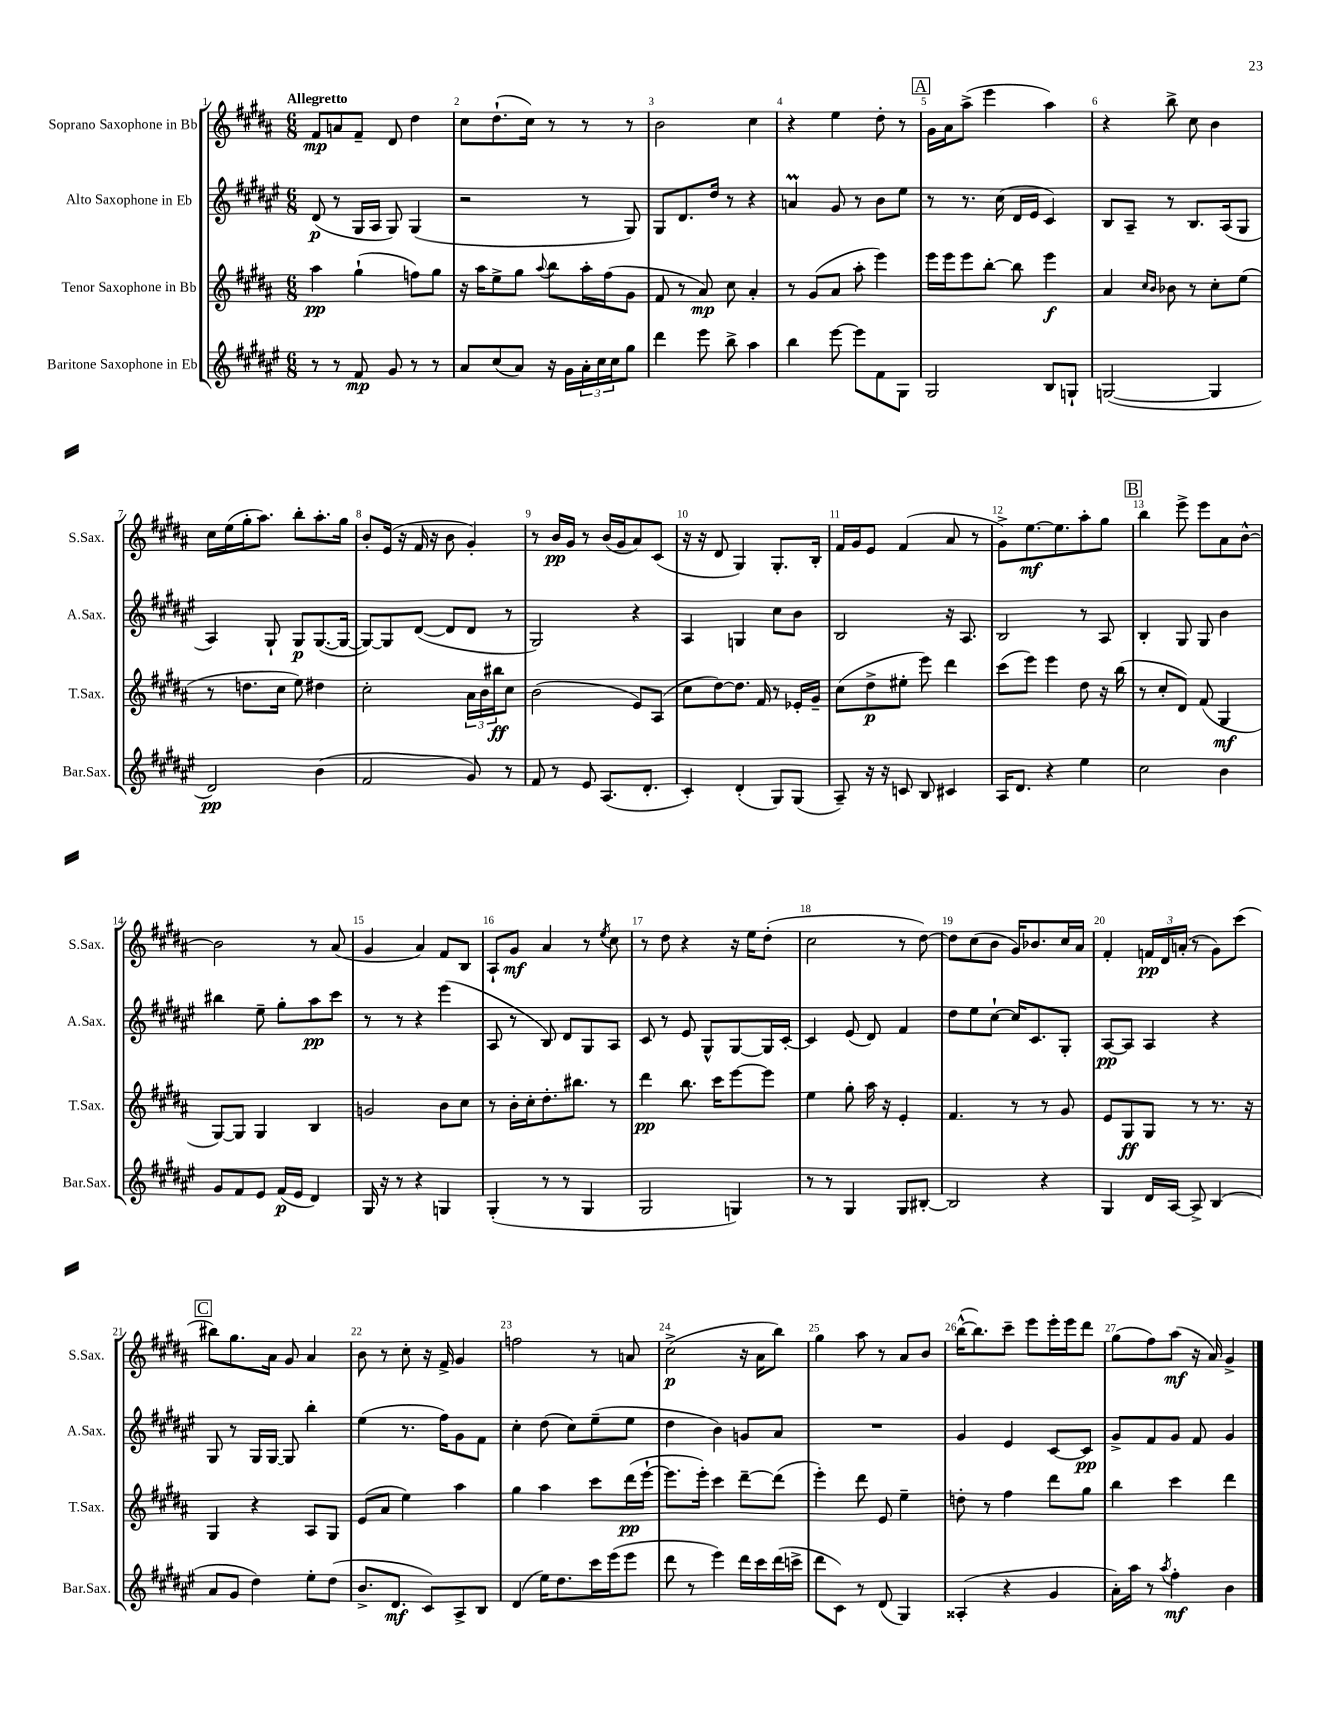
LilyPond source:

<<
\new StaffGroup <<
\new Staff = "s0" \with { instrumentName = "Soprano Saxophone in Bb" shortInstrumentName = "S.Sax." } {
    \clef treble \key b \major \numericTimeSignature \time 6/8 \tempo "Allegretto"
    fis'8\mp a'8 fis'8-- dis'8 dis''4 |
    cis''8 dis''8.-!( cis''16) r8 r8 r8 |
    b'2 cis''4 |
    r4 e''4 dis''8-. r8 |
    \mark \markup { \box "A" } gis'16 ais'16 ais''8->( e'''4 ais''4) |
    r4 b''8-> cis''8 b'4 |
    cis''16 e''16( gis''16-. ais''8.) b''8-. ais''8.-. gis''16 |
    b'8-. e'16( r16 fis'16 r16 b'8 gis'4-.) |
    r8 b'16\pp gis'16 r8 b'16( gis'16 ais'8) cis'8( |
    r16 r16 dis'8 gis4) gis8.-. b16-. |
    fis'16 gis'16 e'8 fis'4( ais'8 r8 |
    gis'8->) e''8.~\mf e''8. ais''8-. gis''8 |
    \mark \markup { \box "B" } b''4 e'''8-> e'''8 ais'8 b'8~-^ |
    b'2 r8 ais'8( |
    gis'4 ais'4) fis'8 b8 |
    ais8-! gis'8\mf ais'4 r8 \acciaccatura { e''8 } cis''8 |
    r8 dis''8 r4 r16 e''16 dis''8-.( |
    cis''2 r8 dis''8~) |
    dis''8 cis''8( b'8 gis'16) bes'8. cis''16 ais'16 |
    fis'4-. \tuplet 3/2 { f'16\pp dis'16 a'16-.( } r8 gis'8) cis'''8( |
    \mark \markup { \box "C" } bis''8) gis''8. ais'16 gis'8 ais'4 |
    b'8 r8 cis''8-. r16 fis'16-> gis'4 |
    f''2 r8 a'8 |
    cis''2->\p( r16 ais'16 b''8) |
    gis''4 ais''8 r8 ais'8 b'8 |
    b''16~-^( b''8.) cis'''8-- e'''8 e'''16-. e'''16 dis'''8 |
    gis''8( fis''8) ais''8\mf( r16 ais'16) gis'4-> \bar "|." |
}
\new Staff = "s1" \with { instrumentName = "Alto Saxophone in Eb" shortInstrumentName = "A.Sax." } {
    \clef treble \key fis \major \numericTimeSignature \time 6/8
    dis'8\p( r8 gis16 ais16 gis8) gis4( |
    r2 r8 gis8) |
    gis8 dis'8. dis''16 r8 r4 |
    a'4\prall gis'8 r8 b'8 eis''8 |
    \mark \markup { \box "A" } r8 r8. cis''16( dis'16 eis'16 cis'4) |
    b8 ais8-- r8 b8. ais16( gis8 |
    ais4) gis8-! gis8\p gis8.~( gis16~ |
    gis8~) gis8 dis'8~( dis'8 dis'8 r8 |
    gis2) r4 |
    ais4 g4 cis''8 b'8 |
    b2 r16 ais8. |
    b2 r8 ais8 |
    \mark \markup { \box "B" } b4-. gis8 gis8 b'4 |
    bis''4 eis''8-- gis''8-. ais''8\pp cis'''8 |
    r8 r8 r4 eis'''4( |
    ais8 r8 b8) dis'8 gis8 ais8 |
    cis'8 r8 eis'8 gis8-^ gis8~ gis16 cis'16~-. |
    cis'4 eis'8( dis'8) fis'4 |
    dis''8 eis''8 cis''8~-! cis''16 cis'8. gis8-. |
    ais8~\pp ais8 ais4 r4 |
    \mark \markup { \box "C" } gis8 r8 gis16 gis16~ gis8 b''4-. |
    eis''4( r8. fis''16) gis'8 fis'8 |
    cis''4-. dis''8( cis''8) eis''8--( eis''8 |
    dis''4 b'4) g'8 ais'8 |
    R2. |
    gis'4 eis'4 cis'8~ cis'8\pp |
    gis'8-> fis'8 gis'8 fis'8 gis'4 \bar "|." |
}
\new Staff = "s2" \with { instrumentName = "Tenor Saxophone in Bb" shortInstrumentName = "T.Sax." } {
    \clef treble \key b \major \numericTimeSignature \time 6/8
    ais''4\pp gis''4-!( f''8) gis''8 |
    r16 ais''16 e''8-> gis''8 \appoggiatura { ais''8 } b''8 ais''16-. fis''16( gis'8 |
    fis'8 r8 ais'8\mp) cis''8 ais'4-. |
    r8 gis'8( ais'8 ais''8-. e'''4) |
    \mark \markup { \box "A" } e'''16 e'''16 e'''8 b''8~-. b''8 e'''4\f |
    ais'4 \grace { cis''16 b'16 } bes'8 r8 cis''8-. e''8( |
    r8 d''8. cis''16 e''8) dis''4 |
    cis''2-. \tuplet 3/2 { ais'16 b'16 bis''16\ff } cis''8 |
    b'2( e'8) ais8( |
    cis''8 dis''8~) dis''8. fis'16 r8 ees'16-. gis'16-- |
    cis''8( dis''8->\p eis''8-. e'''8) dis'''4 |
    cis'''8( e'''8) e'''4 dis''8 r16 b''16( |
    \mark \markup { \box "B" } r8 cis''8-. dis'8) fis'8( gis4\mf |
    gis8~) gis8 gis4 b4 |
    g'2 b'8 cis''8 |
    r8 b'16-. cis''16-. dis''8.-. bis''8. r8 |
    dis'''4\pp b''8. cis'''16 e'''8~ e'''8 |
    e''4 gis''8-. ais''16 r16 e'4-. |
    fis'4. r8 r8 gis'8 |
    e'8 gis8\ff gis8 r8 r8. r16 |
    \mark \markup { \box "C" } gis4 r4 ais8 gis8 |
    e'8( ais'8 e''4) ais''4 |
    gis''4 ais''4 cis'''8 dis'''16\pp( e'''16~-! |
    e'''8. e'''16-.) cis'''4 dis'''8~-- dis'''8( |
    e'''4-.) dis'''8 e'8 e''4-- |
    d''8-. r8 fis''4 dis'''8 gis''8 |
    b''4 cis'''4 dis'''4 \bar "|." |
}
\new Staff = "s3" \with { instrumentName = "Baritone Saxophone in Eb" shortInstrumentName = "Bar.Sax." } {
    \clef treble \key fis \major \numericTimeSignature \time 6/8
    r8 r8 fis'8\mp gis'8 r8 r8 |
    ais'8 cis''8( ais'8) r16 gis'16 \tuplet 3/2 { ais'16-. cis''16 cis''16 } gis''8 |
    dis'''4 eis'''8 b''8-> ais''4 |
    b''4 eis'''8~ eis'''8 fis'8 gis8 |
    \mark \markup { \box "A" } gis2 b8 g8-! |
    g2~( g4 |
    dis'2\pp) b'4( |
    fis'2 gis'8) r8 |
    fis'8 r8 eis'8 ais8.( dis'8.-. |
    cis'4-.) dis'4-.( gis8) gis8( |
    ais8--) r16 r16 c'8 b8 cis'4 |
    ais16 dis'8. r4 eis''4 |
    \mark \markup { \box "B" } cis''2 b'4 |
    gis'8 fis'8 eis'8 fis'16\p( eis'16 dis'4) |
    gis16 r16 r8 r4 g4 |
    gis4-.( r8 r8 gis4 |
    gis2 g4) |
    r8 r8 gis4 gis8 bis8~-. |
    bis2 r4 |
    gis4 dis'16 ais16~ ais8-> b4( |
    \mark \markup { \box "C" } ais'8 gis'8 dis''4) eis''8-. dis''8( |
    b'8.-> dis'8.\mf cis'8) ais8-> b8 |
    dis'4( eis''16) dis''8. cis'''16 eis'''16( eis'''8 |
    dis'''8 r8 eis'''4) dis'''16 cis'''16 dis'''16( c'''16-> |
    dis'''8 cis'8) r8 dis'8( gis4) |
    aisis4-.( r4 gis'4 |
    ais'16-.) ais''16 r8 \acciaccatura { ais''8 } fis''4-.\mf b'4 \bar "|." |
}
>>
>>
\layout { \context { \Score \override BarNumber.break-visibility = ##(#f #t #t) barNumberVisibility = #all-bar-numbers-visible } }
